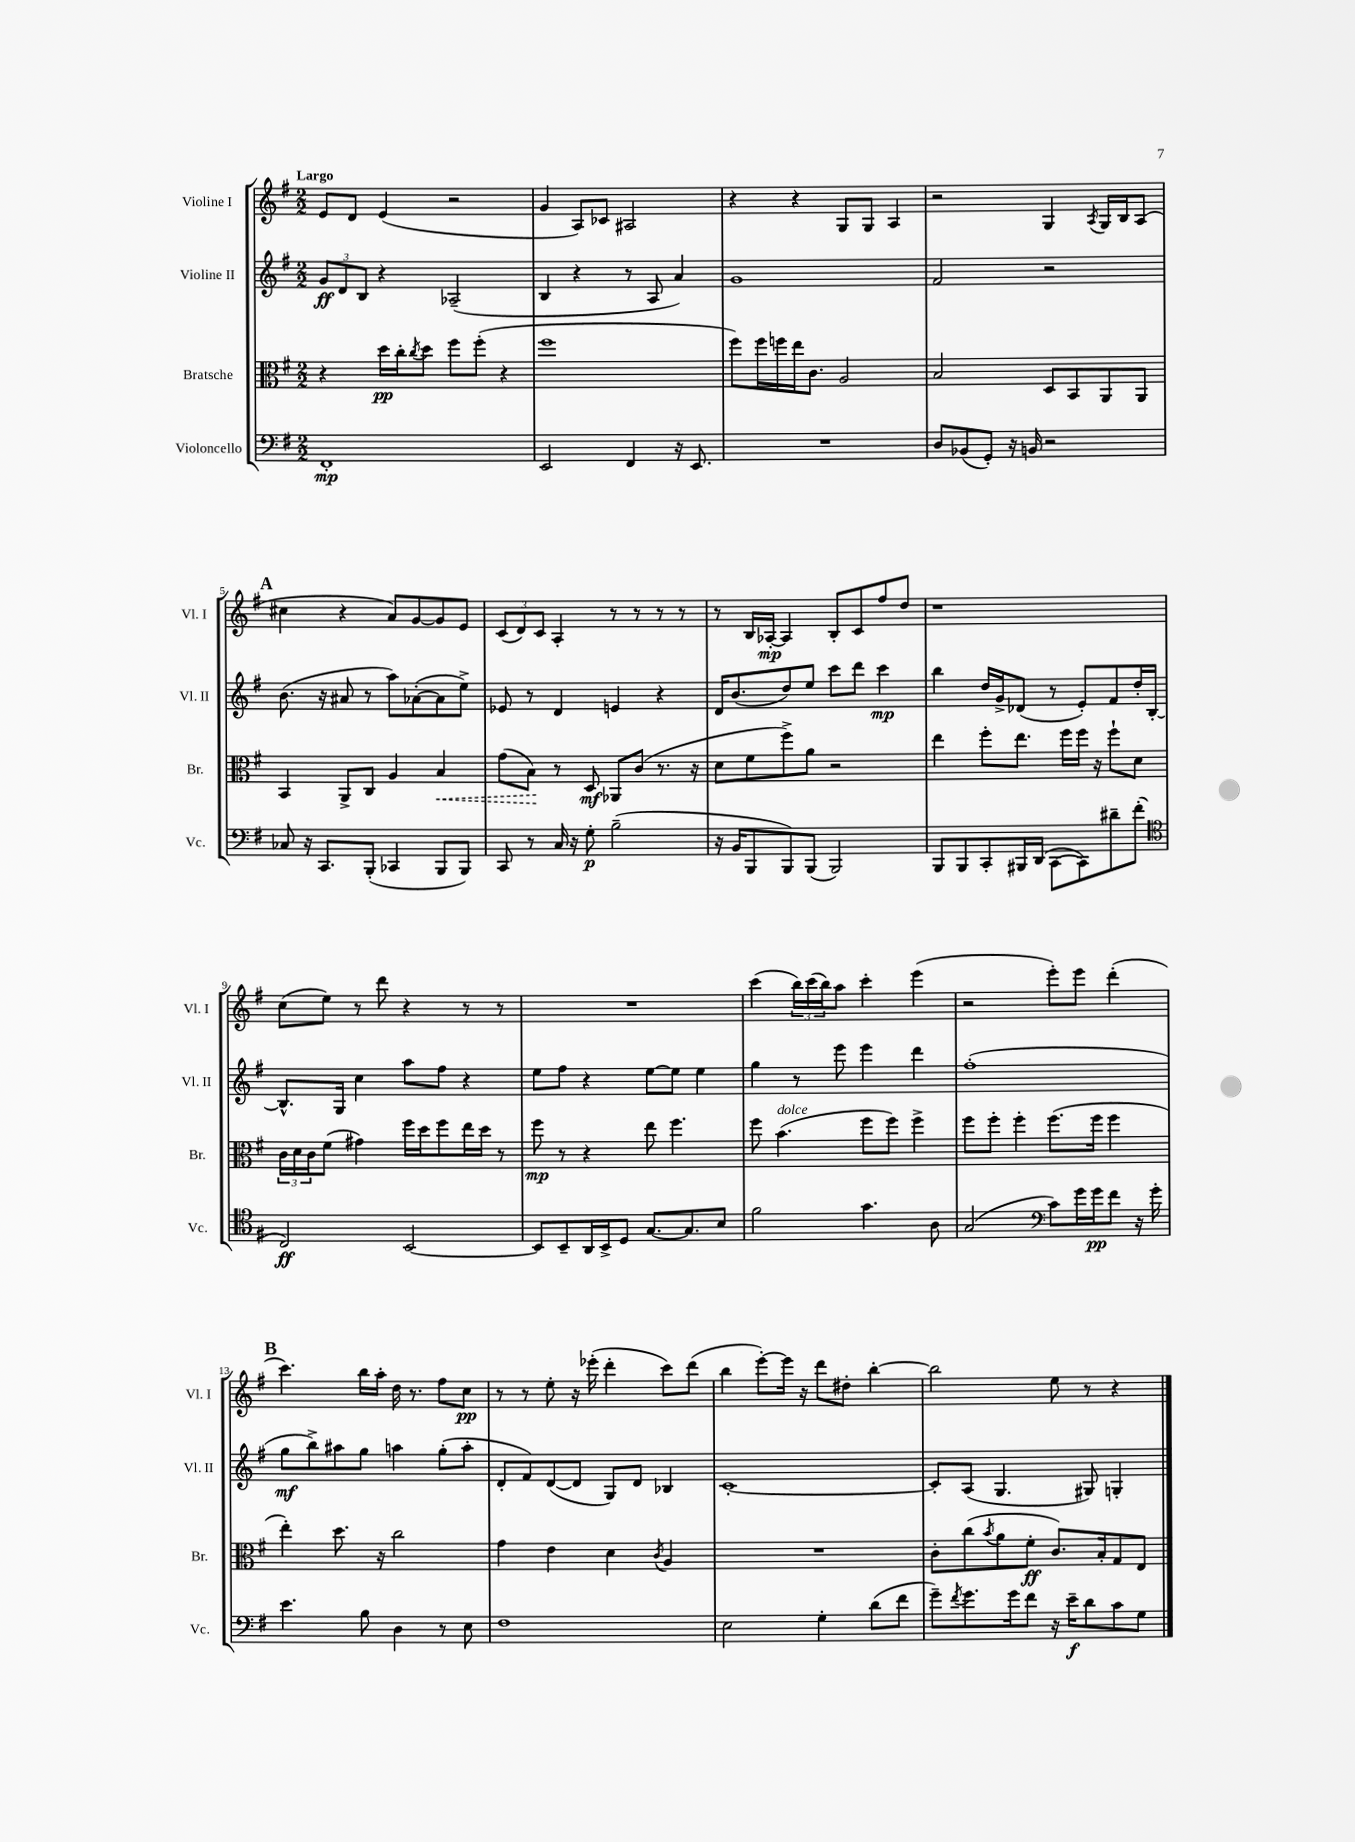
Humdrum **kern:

**kern	**dynam	**kern	**dynam	**kern	**dynam	**kern	**dynam
*part4	*part4	*part3	*part3	*part2	*part2	*part1	*part1
*staff4	*staff4	*staff3	*staff3	*staff2	*staff2	*staff1	*staff1
*I"Violoncello	*	*I"Bratsche	*	*I"Violine II	*	*I"Violine I	*
*I'Vc.	*	*I'Br.	*	*I'Vl. II	*	*I'Vl. I	*
*clefF4	*	*clefC3	*	*clefG2	*	*clefG2	*
*k[f#]	*	*k[f#]	*	*k[f#]	*	*k[f#]	*
*M2/2	*	*M2/2	*	*M2/2	*	*M2/2	*
=1	=1	=1	=1	=1	=1	=1	=1
!	!	!	!	!	!	!LO:TX:a:B:t=Largo	!
1FF#'	mp	4r	.	12g/L	ff	8e/L	.
.	.	.	.	12d/	.	.	.
.	.	.	.	.	.	8d/J	.
.	.	.	.	12B/J	.	.	.
.	.	16dd\LL	pp	4r	.	(4e/	.
.	.	16cc'\J	.	.	.	.	.
.	.	8qcc/	.	.	.	.	.
.	.	8dd\J	.	.	.	.	.
.	.	8ff#\L	.	(2A-X~/	.	2r	.
.	.	(8ff#'\J	.	.	.	.	.
.	.	4r	.	.	.	.	.
=2	=2	=2	=2	=2	=2	=2	=2
2EE/	.	1ff#	.	4B/	.	4g/	.
.	.	.	.	4r	.	8A/L)	.
.	.	.	.	.	.	8c-X/J	.
4FF#/	.	.	.	8r	.	2A#X/	.
.	.	.	.	8A/	.	.	.
16r	.	.	.	4a/)	.	.	.
8.EE/	.	.	.	.	.	.	.
=3	=3	=3	=3	=3	=3	=3	=3
1r	.	8ff#\L)	.	1g	.	4r	.
.	.	16ff#\L	.	.	.	.	.
.	.	16ffn\	.	.	.	.	.
.	.	16ee\J	.	.	.	4r	.
.	.	8.c\J	.	.	.	.	.
.	.	2A/	.	.	.	8G/L	.
.	.	.	.	.	.	8G/J	.
.	.	.	.	.	.	4A/	.
=4	=4	=4	=4	=4	=4	=4	=4
8D/L	.	2B/	.	2f#/	.	2r	.
(8BB-X/	.	.	.	.	.	.	.
8GG'/J)	.	.	.	.	.	.	.
16r	.	.	.	.	.	.	.
16BBn/	.	.	.	.	.	.	.
2r	.	8D/L	.	2r	.	4G/	.
.	.	8BB/	.	.	.	.	.
.	.	.	.	.	.	8qA/	.
.	.	8AA/	.	.	.	16G/LL	.
.	.	.	.	.	.	16B/J	.
.	.	8AA/J	.	.	.	(8A/J	.
!!LO:LB:g=z
!!LO:REH:place=s1:t=A
=5	=5	=5	=5	=5	=5	=5	=5
8C-X/	.	4BB/	.	(8.b\	.	4cc#X\	.
16r	.	.	.	.	.	.	.
8.CC/L	.	.	.	16r	.	.	.
.	.	8AA^/L	.	8a#X/	.	4r	.
(8BBB'/J	.	8C/J	.	8r	.	.	.
4CC-X/	.	4A/	.	8aa\L)	.	8a/L)	.
.	.	.	.	([8a-X'\	.	[8g/	.
!	!	!	!LO:HP:b	!	!	!	!
8BBB/L	.	4B/	<	8a-\]	.	8g/]	.
8BBB/J)	.	.	.	8ee^\J)	.	8e/J	.
=6	=6	=6	=6	=6	=6	=6	=6
8CC/	.	(8g\L	.	8e-X/	.	(12c/L	.
.	.	.	.	.	.	12d/)	.
8r	.	8B\J)	.	8r	.	.	.
.	.	.	.	.	.	12c/J	.
16C/	.	8r	[	4d/	.	4A'/	.
16r	.	.	.	.	.	.	.
8G'\	p	8D/	mf	.	.	.	.
(2B~\	.	8AA-X/L	.	4en/	.	8r	.
.	.	(8c/J	.	.	.	8r	.
.	.	8.r	.	4r	.	8r	.
.	.	.	.	.	.	8r	.
.	.	16r	.	.	.	.	.
=7	=7	=7	=7	=7	=7	=7	=7
16r	.	8d\L	.	16d/KL	.	8r	.
16BB/KL	.	.	.	(8.b/	.	.	.
8BBB/	.	8f#\	.	.	.	16B/LL	.
.	.	.	.	.	.	[16A-X'/JJ	mp
8BBB/)	.	8ff#^\)	.	8dd/)	.	4A-/]	.
(8BBB/J	.	8a\J	.	8ee/J	.	.	.
2BBB/)	.	2r	.	8ccc\L	.	8B'/L	.
.	.	.	.	8ddd\J	.	8c/	.
.	.	.	.	4ccc\	mp	8ff#/	.
.	.	.	.	.	.	8dd/J	.
=8	=8	=8	=8	=8	=8	=8	=8
8BBB/L	.	4ee\	.	4bb\	.	1r	.
8BBB/	.	.	.	.	.	.	.
8CC'/	.	8ff#'\L	.	16dd/LL	.	.	.
.	.	.	.	16g^/J	.	.	.
16BBB#X/L	.	8.ee\J	.	(8d-X/J	.	.	.
(16DD/JJ	.	.	.	.	.	.	.
[8CC\L	.	.	.	8r	.	.	.
.	.	16ff#\LL	.	.	.	.	.
8CC\])	.	16ff#\JJ	.	8e'/L)	.	.	.
.	.	16r	.	.	.	.	.
8d#X~\	.	8ff#`\L	.	8f#/	.	.	.
(8f#'\J	.	8d\J	.	16dd'/L	.	.	.
.	.	.	.	[16B'/JJ	.	.	.
!!LO:LB:g=z
=9	=9	=9	=9	=9	=9	=9	=9
*clefC4	*	*	*	*	*	*	*
2C/)	ff	24c\LL	.	8.B^^/L]	.	(8cc\L	.
.	.	24d\	.	.	.	.	.
.	.	24c\J	.	.	.	.	.
.	.	(8f#\J	.	.	.	8ee\J)	.
.	.	.	.	16G/Jk	.	.	.
.	.	4g#X\)	.	4cc\	.	8r	.
.	.	.	.	.	.	8ddd\	.
[2BB/	.	16ff#\LL	.	8aa\L	.	4r	.
.	.	16dd\J	.	.	.	.	.
.	.	8ff#\	.	8ff#\J	.	.	.
.	.	16ee\L	.	4r	.	8r	.
.	.	16dd\JJ	.	.	.	.	.
.	.	8r	.	.	.	8r	.
=10	=10	=10	=10	=10	=10	=10	=10
8BB/L]	.	8ff#\	mp	8ee\L	.	1r	.
8BB~/	.	8r	.	8ff#\J	.	.	.
16AA/L	.	4r	.	4r	.	.	.
16BB^/J	.	.	.	.	.	.	.
8D/J	.	.	.	.	.	.	.
[8.G/L	.	8ee\	.	[8ee\L	.	.	.
.	.	4.ff#\	.	8ee\J]	.	.	.
8.G/]	.	.	.	.	.	.	.
.	.	.	.	4ee\	.	.	.
8B/J	.	.	.	.	.	.	.
=11	=11	=11	=11	=11	=11	=11	=11
2f#\	.	8ff#\	.	4gg\	.	(4ccc\	.
!	!	!LO:TX:a:i:t=dolce	!	!	!	!	!
.	.	(4.b\	.	.	.	.	.
.	.	.	.	8r	.	24bb\LL)	.
.	.	.	.	.	.	(24ccc\	.
.	.	.	.	.	.	24bb\J)	.
.	.	.	.	8eee\	.	8aa\J	.
4.g\	.	8ff#\L	.	4eee\	.	4ccc'\	.
.	.	8ff#\J)	.	.	.	.	.
.	.	4ff#^\	.	4ddd\	.	(4eee\	.
8A\	.	.	.	.	.	.	.
=12	=12	=12	=12	=12	=12	=12	=12
(2G/	.	8ff#\L	.	(1ff#'	.	2r	.
.	.	8ff#'\J	.	.	.	.	.
.	.	4ff#'\	.	.	.	.	.
*clefF4	*	*	*	*	*	*	*
8c\L)	.	(8.ff#\L	.	.	.	8eee'\L)	.
16g\L	.	.	.	.	.	8eee\J	.
16g\J	pp	16ff#\Jk	.	.	.	.	.
8f#\J	.	4ff#\	.	.	.	(4ddd'\	.
16r	.	.	.	.	.	.	.
16g'\	.	.	.	.	.	.	.
!!LO:LB:g=z
!!LO:REH:place=s1:t=B
=13	=13	=13	=13	=13	=13	=13	=13
4.e\	.	4ee'\)	.	8gg\L	mf	4.ccc\)	.
.	.	.	.	8bb^\)	.	.	.
.	.	8.dd\	.	8aa#X\	.	.	.
8B\	.	.	.	8gg\J	.	16bb\LL	.
.	.	16r	.	.	.	16aa'\JJ	.
4D\	.	2cc\	.	4aan\	.	16dd\	.
.	.	.	.	.	.	8.r	.
8r	.	.	.	(8gg'\L	.	8ff#\L	.
8E\	.	.	.	8aa'\J	.	8cc\J	pp
=14	=14	=14	=14	=14	=14	=14	=14
1F#	.	4g\	.	8d'/L	.	8r	.
.	.	.	.	8f#/)	.	8r	.
.	.	4e\	.	([8d/	.	8ee'\	.
.	.	.	.	8d/J]	.	16r	.
.	.	.	.	.	.	(16eee-X'\	.
.	.	4d\	.	8G/L)	.	4ddd'\	.
.	.	.	.	8d/J	.	.	.
.	.	8qc/	.	.	.	.	.
.	.	4A/	.	4B-X/	.	8ccc\L)	.
.	.	.	.	.	.	(8ddd\J	.
=15	=15	=15	=15	=15	=15	=15	=15
2E\	.	1r	.	[1c'	.	4bb\	.
.	.	.	.	.	.	[8eee'\L)	.
.	.	.	.	.	.	16eee\Jk]	.
.	.	.	.	.	.	16r	.
4G'\	.	.	.	.	.	8ddd\L	.
.	.	.	.	.	.	8dd#X'\J	.
(8d\L	.	.	.	.	.	[4bb'\	.
8f#\J	.	.	.	.	.	.	.
=16	=16	=16	=16	=16	=16	=16	=16
8g~\L)	.	8c'\L	.	8c'/L]	.	2bb\]	.
8qf#/	.	.	.	.	.	.	.
8.g\	.	(8cc\	.	(8A/J	.	.	.
.	.	8qb/	.	.	.	.	.
.	.	8a\	.	4.G/	.	.	.
16g\k	.	.	.	.	.	.	.
8f#\J	.	8f#'\J	ff	.	.	.	.
16r	.	8.c/L)	.	.	.	8ee\	.
16e~\KL	f	.	.	.	.	.	.
8d\	.	.	.	8G#X/)	.	8r	.
.	.	16B'/k	.	.	.	.	.
8c\	.	8G/	.	4Gn'/	.	4r	.
8G\J	.	8E/J	.	.	.	.	.
==	==	==	==	==	==	==	==
*-	*-	*-	*-	*-	*-	*-	*-
